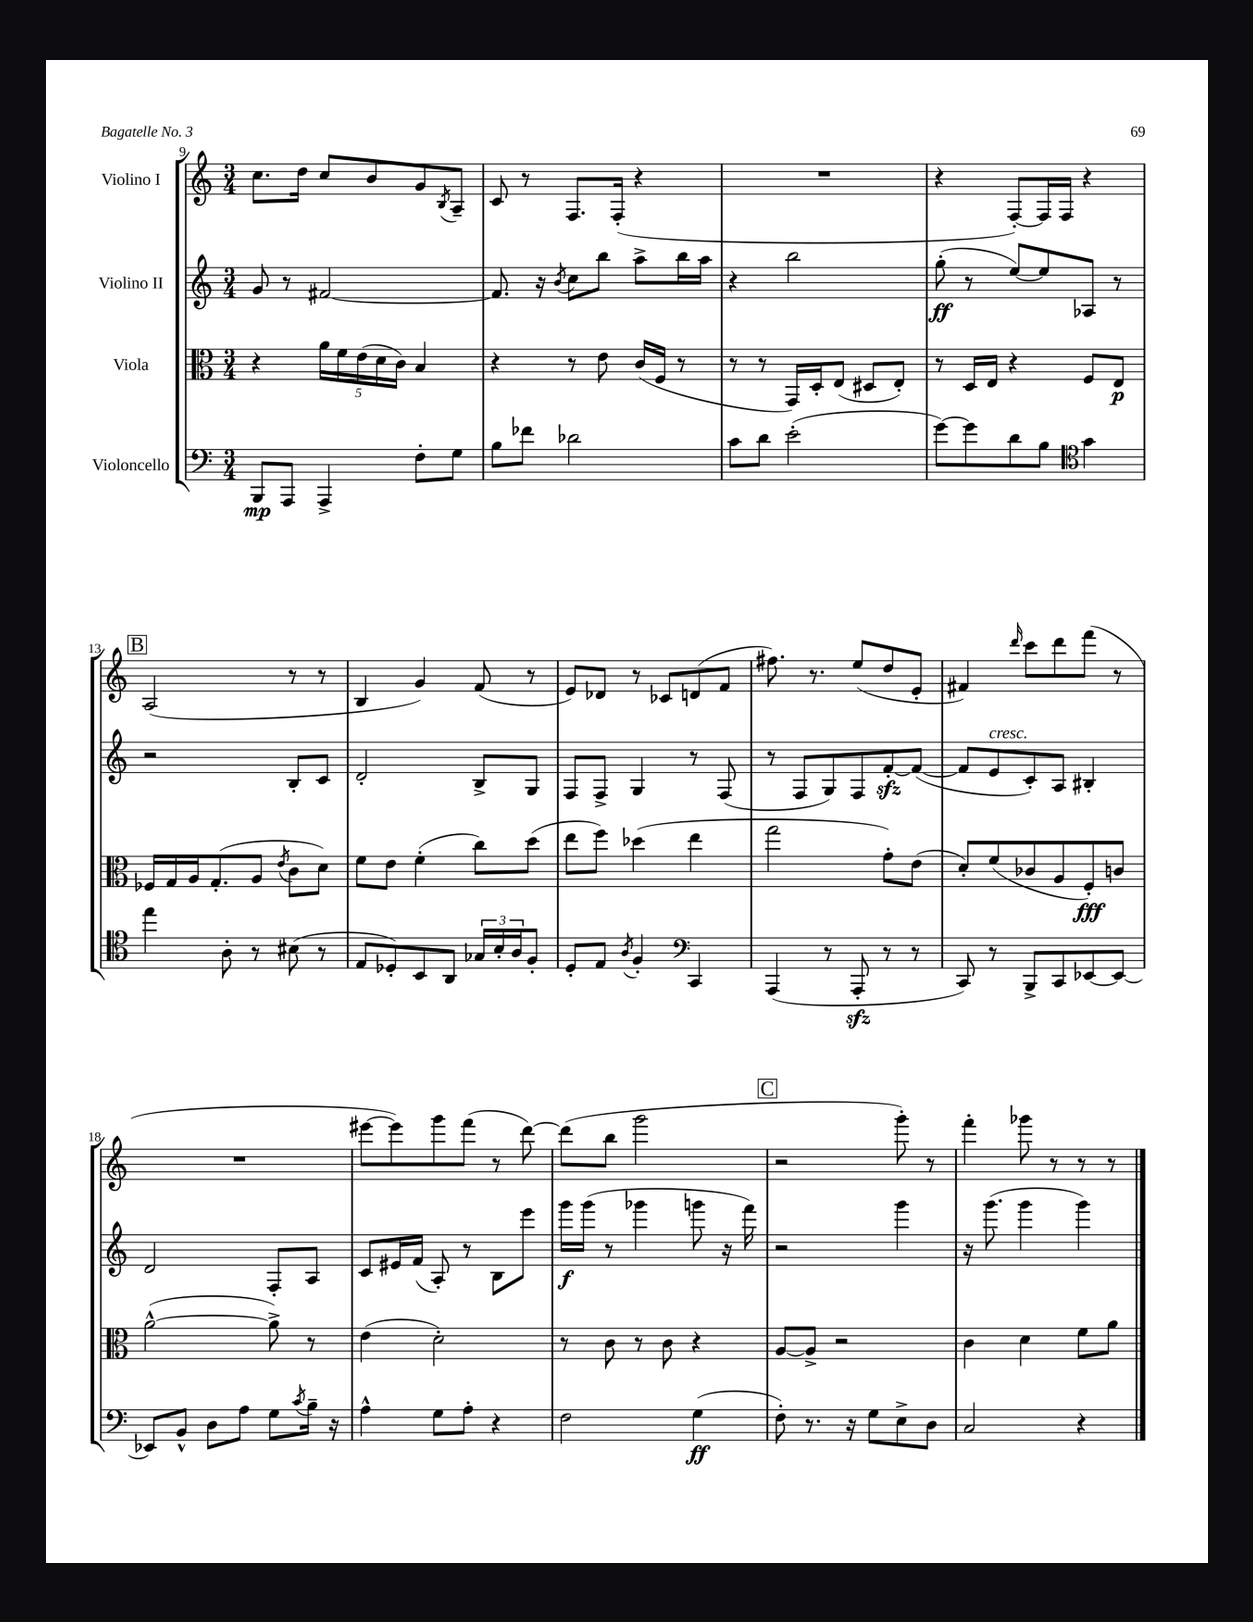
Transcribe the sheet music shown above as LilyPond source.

<<
\new StaffGroup <<
\new Staff = "s0" \with { instrumentName = "Violino I" } {
    \clef treble \key c \major \numericTimeSignature \time 3/4
    c''8. d''16 c''8 b'8 g'8 \acciaccatura { b8 } a8-- |
    c'8 r8 f8. f16-.( r4 |
    R2. |
    r4 f8~-.) f16 f16 r4 |
    \mark \markup { \box "B" } a2( r8 r8 |
    b4 g'4) f'8( r8 |
    e'8) des'8 r8 ces'8 d'8( f'8 |
    fis''8.) r8. e''8( d''8 e'8-. |
    fis'4) \grace { d'''16 } c'''8 d'''8 f'''8( r8 |
    R2. |
    eis'''8~ eis'''8) g'''8 f'''8( r8 d'''8~) |
    d'''8( b''8 g'''2 |
    \mark \markup { \box "C" } r2 g'''8-.) r8 |
    f'''4-. ges'''8 r8 r8 r8 \bar "|." |
}
\new Staff = "s1" \with { instrumentName = "Violino II" } {
    \clef treble \key c \major \numericTimeSignature \time 3/4
    g'8 r8 fis'2~ |
    fis'8. r16 \acciaccatura { b'8 } c''8 b''8 a''8-> b''16 a''16 |
    r4 b''2 |
    g''8-.\ff( r8 e''8~) e''8 aes8 r8 |
    \mark \markup { \box "B" } r2 b8-. c'8 |
    d'2-. b8-> g8 |
    f8 f8-> g4 r8 f8( |
    r8 f8 g8) f8 f'8~-.\sfz f'8~( |
    f'8 e'8^\markup { \italic "cresc." } c'8-.) a8 bis4-. |
    d'2 f8-. a8 |
    c'8 eis'16 f'16( a8-.) r8 b8 e'''8 |
    g'''16\f g'''16( r8 ges'''4 g'''8 r16 f'''16) |
    \mark \markup { \box "C" } r2 g'''4 |
    r16 g'''8.( g'''4 g'''4) \bar "|." |
}
\new Staff = "s2" \with { instrumentName = "Viola" } {
    \clef alto \key c \major \numericTimeSignature \time 3/4
    r4 \tuplet 5/4 { a'16 f'16 e'16( d'16 c'16) } b4 |
    r4 r8 e'8 c'16( f16 r8 |
    r8 r8 g,16) d16-. e8( dis8 e8-.) |
    r8 d16 e16 r4 f8 e8\p |
    \mark \markup { \box "B" } fes16 g16 a16 g8.-.( a8 \acciaccatura { e'8 } c'8 d'8) |
    f'8 e'8 f'4-.( c''8) d''8( |
    e''8 f''8) des''4( e''4 |
    g''2 g'8-.) e'8( |
    d'8-.) f'8( ces'8 a8 f8-.\fff) c'8 |
    a'2~-^( a'8->) r8 |
    e'4( d'2-.) |
    r8 c'8 r8 c'8 r4 |
    \mark \markup { \box "C" } a8~ a8-> r2 |
    c'4 d'4 f'8 a'8 \bar "|." |
}
\new Staff = "s3" \with { instrumentName = "Violoncello" } {
    \clef bass \key c \major \numericTimeSignature \time 3/4
    b,,8\mp a,,8 a,,4-> f8-. g8 |
    b8 fes'8 des'2 |
    c'8 d'8 e'2-.( |
    g'8~) g'8 d'8 b8 \clef tenor g'4 |
    \mark \markup { \box "B" } e''4 a8-. r8 bis8( r8 |
    e8 des8-.) b,8 a,8 \tuplet 3/2 { ges16 b16-. a16 } f8-. |
    d8-. e8 \acciaccatura { a8 } f4-. \clef bass c,4 |
    a,,4( r8 a,,8-.\sfz r8 r8 |
    c,8) r8 b,,8-> c,8 ees,8~ ees,8~ |
    ees,8 b,8-^ d8 a8 g8 \acciaccatura { c'8 } b16-- r16 |
    a4-^ g8 a8-. r4 |
    f2 g4\ff( |
    \mark \markup { \box "C" } f8-.) r8. r16 g8 e8-> d8 |
    c2 r4 \bar "|." |
}
>>
>>
\layout { \context { \Score currentBarNumber = #9 } }
